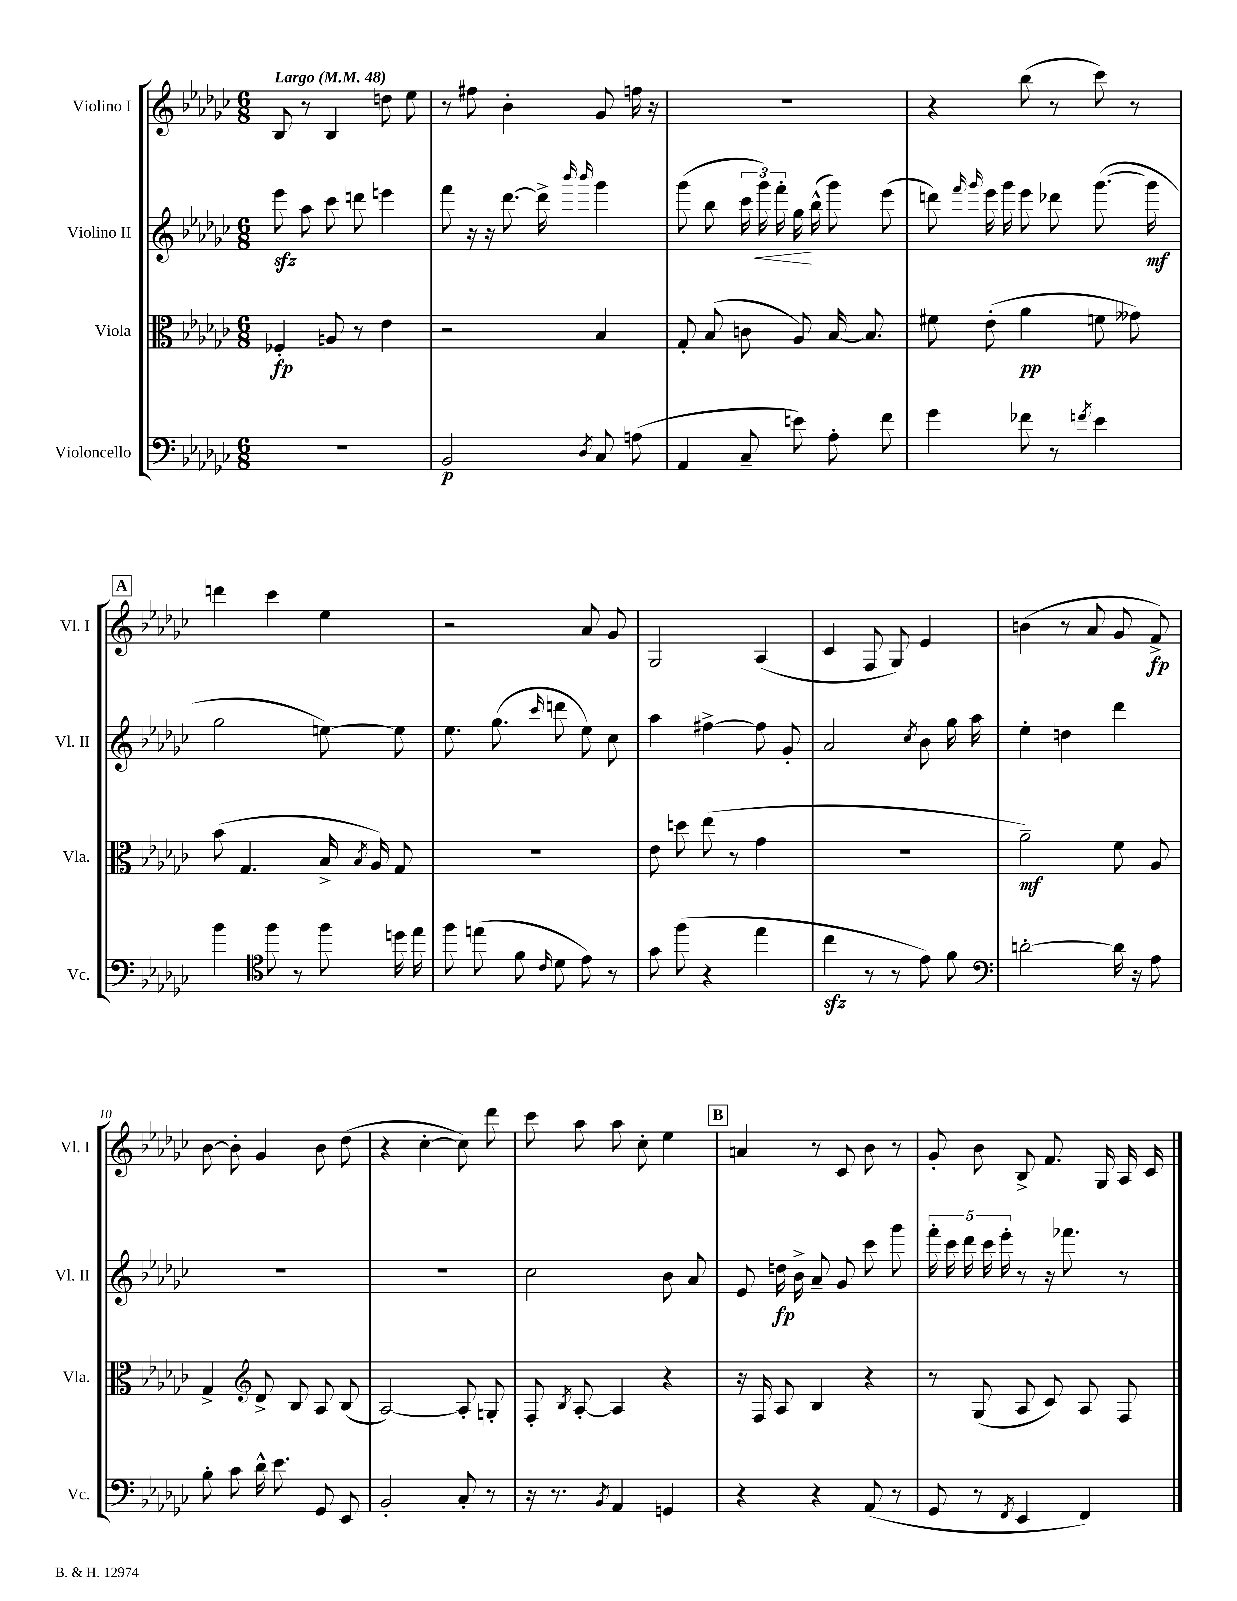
<<
\new StaffGroup <<
\new Staff = "s0" \with { instrumentName = "Violino I" shortInstrumentName = "Vl. I" } {
    \clef treble \key ges \major \numericTimeSignature \time 6/8 \tempo "Largo" 4 = 48
    \autoBeamOff bes8 r8 bes4 d''8 ees''8 |
    r8 fis''8 bes'4-. ges'8 f''16 r16 |
    R2. |
    r4 bes''8( r8 ces'''8) r8 |
    \mark \markup { \box "A" } d'''4 ces'''4 ees''4 |
    r2 aes'8 ges'8 |
    ges2 aes4( |
    ces'4 f8 ges8) ees'4 |
    b'4( r8 aes'8 ges'8 f'8->\fp) |
    bes'8~ bes'8-. ges'4 bes'8 des''8( |
    r4 ces''4~-. ces''8) des'''8 |
    ces'''8 aes''8 aes''8 ces''8-. ees''4 |
    \mark \markup { \box "B" } a'4 r8 ces'8 bes'8 r8 |
    ges'8-. bes'8 bes8-> f'8. ges16 aes16 ces'16 \bar "|." |
}
\new Staff = "s1" \with { instrumentName = "Violino II" shortInstrumentName = "Vl. II" } {
    \clef treble \key ges \major \numericTimeSignature \time 6/8
    \autoBeamOff ees'''8\sfz aes''8 ces'''8 d'''8 e'''4 |
    f'''8 r16 r16 des'''8.~ des'''16-> \grace { bes'''16 bes'''16 } ges'''4 |
    ges'''8( bes''8 \tuplet 3/2 { ces'''16 ges'''16\<) f'''16-. } ges''16\! bes''16-^( ges'''8) ees'''8( |
    d'''8) \grace { f'''16 ges'''16 } ees'''16 ges'''16 ees'''8 des'''8 ges'''8.~( ges'''16\mf |
    \mark \markup { \box "A" } ges''2 e''8~) e''8 |
    ees''8. ges''8.( \grace { ces'''16 } d'''8 ees''8) ces''8 |
    aes''4 fis''4~-> fis''8 ges'8-. |
    aes'2 \acciaccatura { ces''8 } bes'8 ges''16 aes''16 |
    ees''4-. d''4 des'''4 |
    R2. |
    R2. |
    ces''2 bes'8 aes'8 |
    \mark \markup { \box "B" } ees'8 d''16\fp bes'16-> aes'8-- ges'8 ces'''8 ges'''8 |
    \tuplet 5/4 { f'''16-. ces'''16 des'''16 ces'''16 ees'''16-. } r8 r16 fes'''8. r8 \bar "|." |
}
\new Staff = "s2" \with { instrumentName = "Viola" shortInstrumentName = "Vla." } {
    \clef alto \key ges \major \numericTimeSignature \time 6/8
    \autoBeamOff fes4-.\fp a8 r8 ees'4 |
    r2 bes4 |
    ges8-. bes8( c'8 aes8) bes16~ bes8. |
    fis'8 ees'8-.( aes'4\pp f'8 geses'8) |
    \mark \markup { \box "A" } bes'8( ges4. bes16-> \acciaccatura { bes8 } aes16) ges8 |
    R2. |
    ees'8 d''8 ees''8( r8 ges'4 |
    R2. |
    aes'2--\mf) f'8 aes8 |
    ges4-> \clef treble des'8-> bes8 aes8 bes8( |
    aes2~) aes8-. g8-. |
    f8-. \acciaccatura { bes8 } aes8~-. aes4 r4 |
    \mark \markup { \box "B" } r16 f16 aes8 bes4 r4 |
    r8 ges8( aes8 ces'8) aes8 f8 \bar "|." |
}
\new Staff = "s3" \with { instrumentName = "Violoncello" shortInstrumentName = "Vc." } {
    \clef bass \key ges \major \numericTimeSignature \time 6/8
    \autoBeamOff R2. |
    bes,2\p \acciaccatura { des8 } ces8 a8( |
    aes,4 ces8-- e'8) aes8-. f'8 |
    ges'4 fes'8 r8 \acciaccatura { f'8 } ees'4 |
    \mark \markup { \box "A" } bes'4 \clef tenor f''8 r8 f''8 d''16 ees''16 |
    f''8 e''8( f'8 \grace { ces'16 } des'8 ees'8) r8 |
    ges'8 f''8( r4 ees''4 |
    ces''4\sfz r8 r8 ees'8) f'8 |
    \clef bass d'2~-. d'16 r16 aes8 |
    bes8-. ces'8 des'16-^ ees'8. ges,8 ees,8 |
    bes,2-. ces8-. r8 |
    r16 r8. \acciaccatura { bes,8 } aes,4 g,4 |
    \mark \markup { \box "B" } r4 r4 aes,8( r8 |
    ges,8 r8 \acciaccatura { f,8 } ees,4 f,4) \bar "|." |
}
>>
>>
